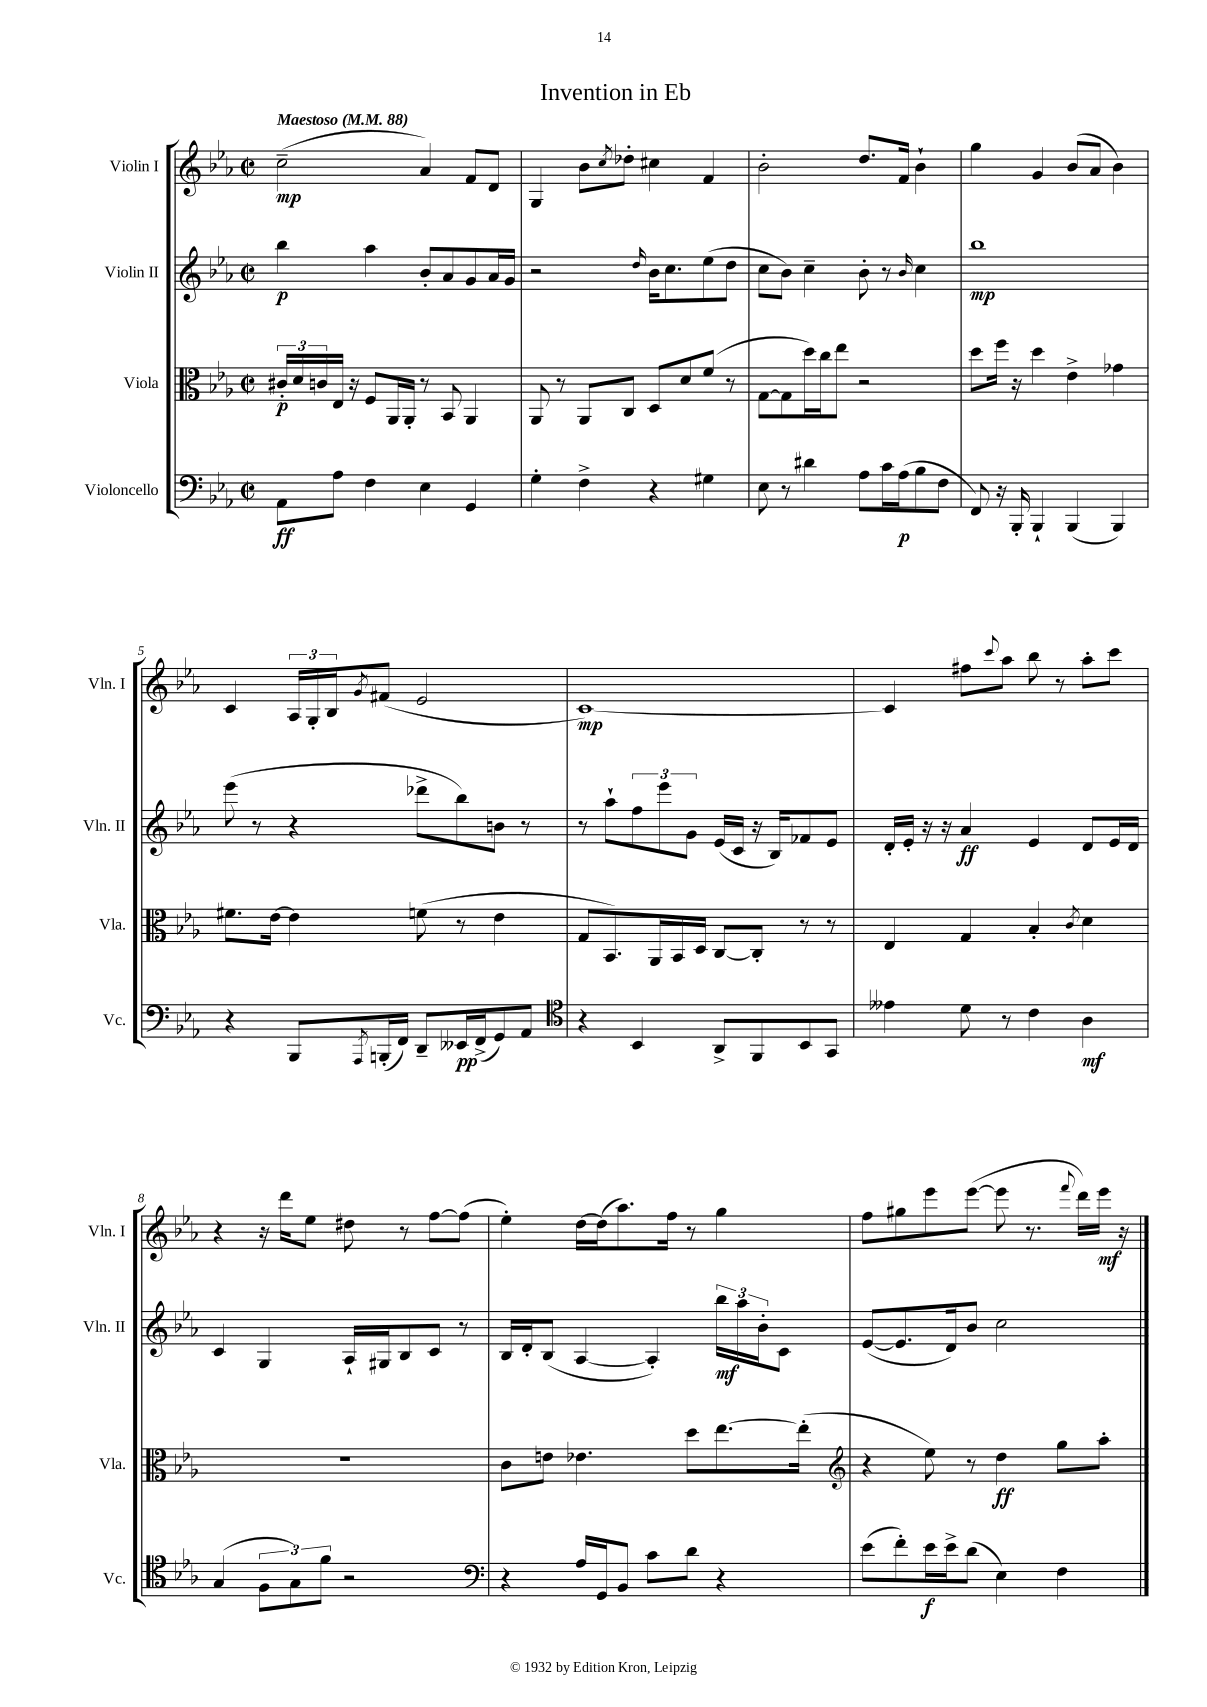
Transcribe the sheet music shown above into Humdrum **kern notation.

**kern	**kern	**kern	**kern
*staff4	*staff3	*staff2	*staff1
*clefF4	*clefC3	*clefG2	*clefG2
*k[b-e-a-]	*k[b-e-a-]	*k[b-e-a-]	*k[b-e-a-]
*M2/2	*M2/2	*M2/2	*M2/2
*met(c|)	*met(c|)	*met(c|)	*met(c|)
*MM88	*MM88	*MM88	*MM88
8AA-\L	24c#'/LL	4bb-\	(2cc~\
.	24d/	.	.
.	24c/	.	.
8A-\J	16E-/JJ	.	.
.	16r	.	.
4F\	8F/L	4aa-\	.
.	16AA-/L	.	.
.	16AA-'/JJ	.	.
4E-\	8r	8b-'/L	4a-/)
.	8BB-/	8a-/	.
4GG/	4AA-/	8g/	8f/L
.	.	16a-/L	8d/J
.	.	16g/JJ	.
=	=	=	=
4G'\	8AA-/	2r	4G/
.	8r	.	.
4F^\	8AA-/L	.	8b-\L
.	.	.	8qcc/
.	8C/J	.	8dd-'\J
.	.	16qqdd/	.
4r	8D/L	16b-\LK	4cc#\
.	.	8.cc\	.
.	8d/	.	.
4G#\	(8f/J	(8ee-\	4f/
.	8r	8dd\J	.
=	=	=	=
8E-\	[8G\L	8cc\L	2b-'\
8r	8G\]	8b-\J)	.
4d#\	16dd\L)	4cc~\	.
.	16cc\J	.	.
.	8ee-\J	.	.
8A-\L	2r	8b-'\	8.dd/L
16c\L	.	8r	.
(16A-\J	.	.	16f/Jk
.	.	16qqb-/	.
8B-\	.	4cc\	4b-`\
8F\J	.	.	.
=	=	=	=
8FF/)	8dd\L	1bb-	4gg\
16r	16ff\Jk	.	.
16BBB-'/	16r	.	.
4BBB-`/	4dd\	.	4g/
(4BBB-/	4e-^\	.	(8b-/L
.	.	.	8a-/J
4BBB-/)	4g-\	.	4b-\)
=	=	=	=
4r	8.f#\L	(8eee-\	4c/
.	.	8r	.
.	[16e-\Jk	.	.
8BBB-/L	4e-\]	4r	24A-/LL
.	.	.	24G'/
.	.	.	24B-/J
8qAAA-/	.	.	8qg/
(16BBB'/L	.	.	(8f#/J
16FF/JJ)	.	.	.
8DD~/L	(8f\	8ddd-^\L	2e-/
16EE--/L	8r	8bb-\)	.
(16FF^/J	.	.	.
8GG/)	4e-\	8b\J	.
8AA-/J	.	8r	.
=	=	=	=
*clefC4	*	*	*
4r	8G/L	8r	[1c)
.	8.BB-/)	8aa-`\L	.
4BB-/	.	12ff\	.
.	16AA-/L	.	.
.	.	12eee-\	.
.	16BB-/	.	.
.	.	12g\J	.
.	16D/JJ	.	.
8AA-^/L	[8C/L	(16e-/LL	.
.	.	16c/JJ	.
8FF/	8C'/]J	16r	.
.	.	16B-/LK)	.
8BB-/	8r	8f-/	.
8GG/J	8r	8e-/J	.
=	=	=	=
4e--\	4E-/	16d'/LL	4c/]
.	.	16e-'/JJ	.
.	.	16r	.
.	.	16r	.
8d\	4G/	4a-/	8ff#\L
.	.	.	8qqccc/
8r	.	.	8aa-\J
4c\	4B-'/	4e-/	8bb-\
.	.	.	8r
.	8qc/	.	.
4A-\	4d\	8d/L	8aa-'\L
.	.	16e-/L	8ccc\J
.	.	16d/JJ	.
=	=	=	=
(4G/	1r	4c/	4r
12F\L	.	4G/	16r
.	.	.	16ddd\LK
12G\)	.	.	.
.	.	.	8ee-\J
12f\J	.	.	.
2r	.	16A-`/LL	8dd#\
.	.	16G#/J	.
.	.	8B-/	8r
.	.	8c/J	[8ff\L
.	.	8r	(8ff\]J
=	=	=	=
*clefF4	*	*	*
4r	8c\L	16B-/LL	4ee-'\)
.	.	16d'/J	.
.	8e\J	(8B-/J	.
16A-/LL	4.e-\	[4A-/	[16dd\LL
16GG/J	.	.	(16dd\]J
8BB-/J	.	.	8.aa-\)
8c\L	.	4A-'/])	.
.	.	.	16ff\Jk
8d\J	8dd\L	.	8r
4r	[8.ee-\	24bb-\LL	4gg\
.	.	24aa-\	.
.	.	24b-'\J	.
.	.	8c\J	.
.	(16ee-'\]Jk	.	.
=	=	=	=
*	*clefG2	*	*
(8e-\L	4r	([8e-/L	8ff\L
8f'\)	.	8.e-/]	8gg#\
16e-\L	8ee-\)	.	8eee-\
16e-^\J	.	16d/k)	.
(8d\J	8r	8b-/J	([8eee-\J
4E-\)	4dd\	2cc\	8eee-\]
.	.	.	8.r
4F\	8gg\L	.	.
.	.	.	8qqfff/
.	.	.	16ddd\LL)
.	8aa-'\J	.	16eee-\JJ
.	.	.	16r
==	==	==	==
*-	*-	*-	*-
